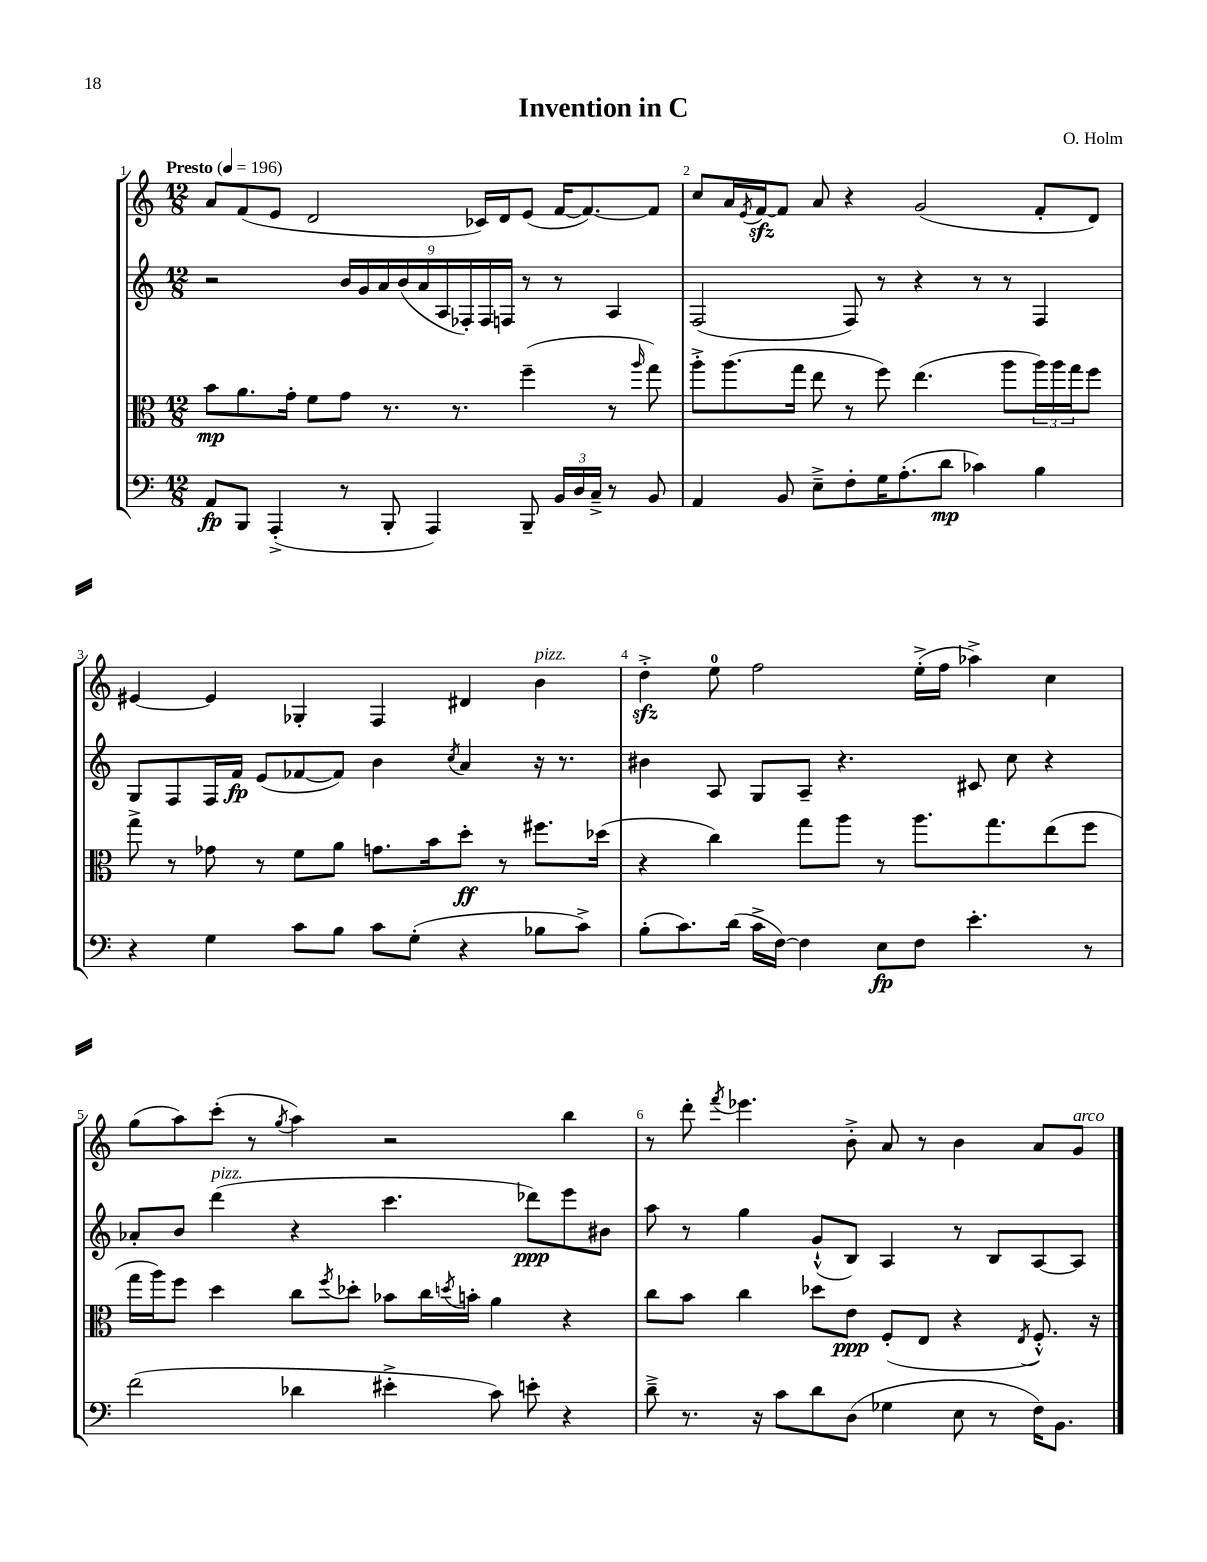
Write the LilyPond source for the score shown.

\header { title = "Invention in C" composer = "O. Holm" }
<<
\new StaffGroup <<
\new Staff = "s0" {
    \clef treble \key c \major \numericTimeSignature \time 12/8 \tempo "Presto" 4 = 196
    a'8 f'8( e'8 d'2 ces'16) d'16 e'8( f'16~ f'8.~) f'8 |
    c''8 a'16 \acciaccatura { e'8 } f'16~\sfz f'8 a'8 r4 g'2( f'8-. d'8) |
    eis'4~ eis'4 ges4-. f4 dis'4 b'4^\markup { \italic "pizz." } |
    d''4-.->\sfz e''8-0 f''2 e''16-.->( f''16 aes''4->) c''4 |
    g''8( a''8) c'''8-.( r8 \acciaccatura { g''8 } a''4) r2 b''4 |
    r8 d'''8-. \acciaccatura { f'''8 } ees'''4. b'8-.-> a'8 r8 b'4 a'8 g'8^\markup { \italic "arco" } \bar "|." |
}
\new Staff = "s1" {
    \clef treble \key c \major \numericTimeSignature \time 12/8
    r2 \tuplet 9/8 { b'16 g'16 a'16 b'16( a'16 a16 fes16-.) fes16 f16 } r8 r8 a4 |
    f2( f8) r8 r4 r8 r8 f4 |
    g8 f8 f16 f'16\fp e'8( fes'8~ fes'8) b'4 \acciaccatura { c''8 } a'4 r16 r8. |
    bis'4 a8 g8 a8-- r4. cis'8 c''8 r4 |
    aes'8-. b'8 d'''4^\markup { \italic "pizz." }( r4 c'''4. des'''8\ppp) e'''8 bis'8 |
    a''8 r8 g''4 g'8-!-^( b8) a4 r8 b8 a8~ a8 \bar "|." |
}
\new Staff = "s2" {
    \clef alto \key c \major \numericTimeSignature \time 12/8
    b'8\mp a'8. g'16-. f'8 g'8 r8. r8. f''4--( r8 \grace { a''16 } g''8) |
    a''8-.-> a''8.( g''16 e''8 r8 f''8) e''4.( a''8 \tuplet 3/2 { a''16) a''16 g''16 } f''8 |
    g''8-> r8 ges'8 r8 f'8 a'8 g'8. b'16 d''8-.\ff r8 fis''8. des''16( |
    r4 c''4) g''8 a''8 r8 a''8. g''8. e''8( f''8 |
    g''16 a''16) f''8 d''4 c''8 \acciaccatura { f''8 } des''8-. bes'8 c''16 \acciaccatura { d''8 } b'16-. a'4 r4 |
    c''8 b'8 c''4 des''8 e'8\ppp f8-.( e8 r4 \acciaccatura { e8 } f8.-.-^) r16 \bar "|." |
}
\new Staff = "s3" {
    \clef bass \key c \major \numericTimeSignature \time 12/8
    a,8\fp b,,8 a,,4-.->( r8 b,,8-. a,,4) b,,8-- \tuplet 3/2 { b,16 d16 c16---> } r8 b,8 |
    a,4 b,8 e8---> f8-. g16 a8.-.( d'8\mp ces'4) b4 |
    r4 g4 c'8 b8 c'8 g8-.( r4 bes8 c'8->) |
    b8-.( c'8.) d'16( c'16-> f16~) f4 e8\fp f8 e'4.-. r8 |
    f'2( des'4 eis'4-.-> c'8) e'8-. r4 |
    d'8---> r8. r16 c'8 d'8 d8( ges4 e8 r8 f16) b,8. \bar "|." |
}
>>
>>
\layout { \context { \Score \override BarNumber.break-visibility = ##(#f #t #t) barNumberVisibility = #all-bar-numbers-visible } }
